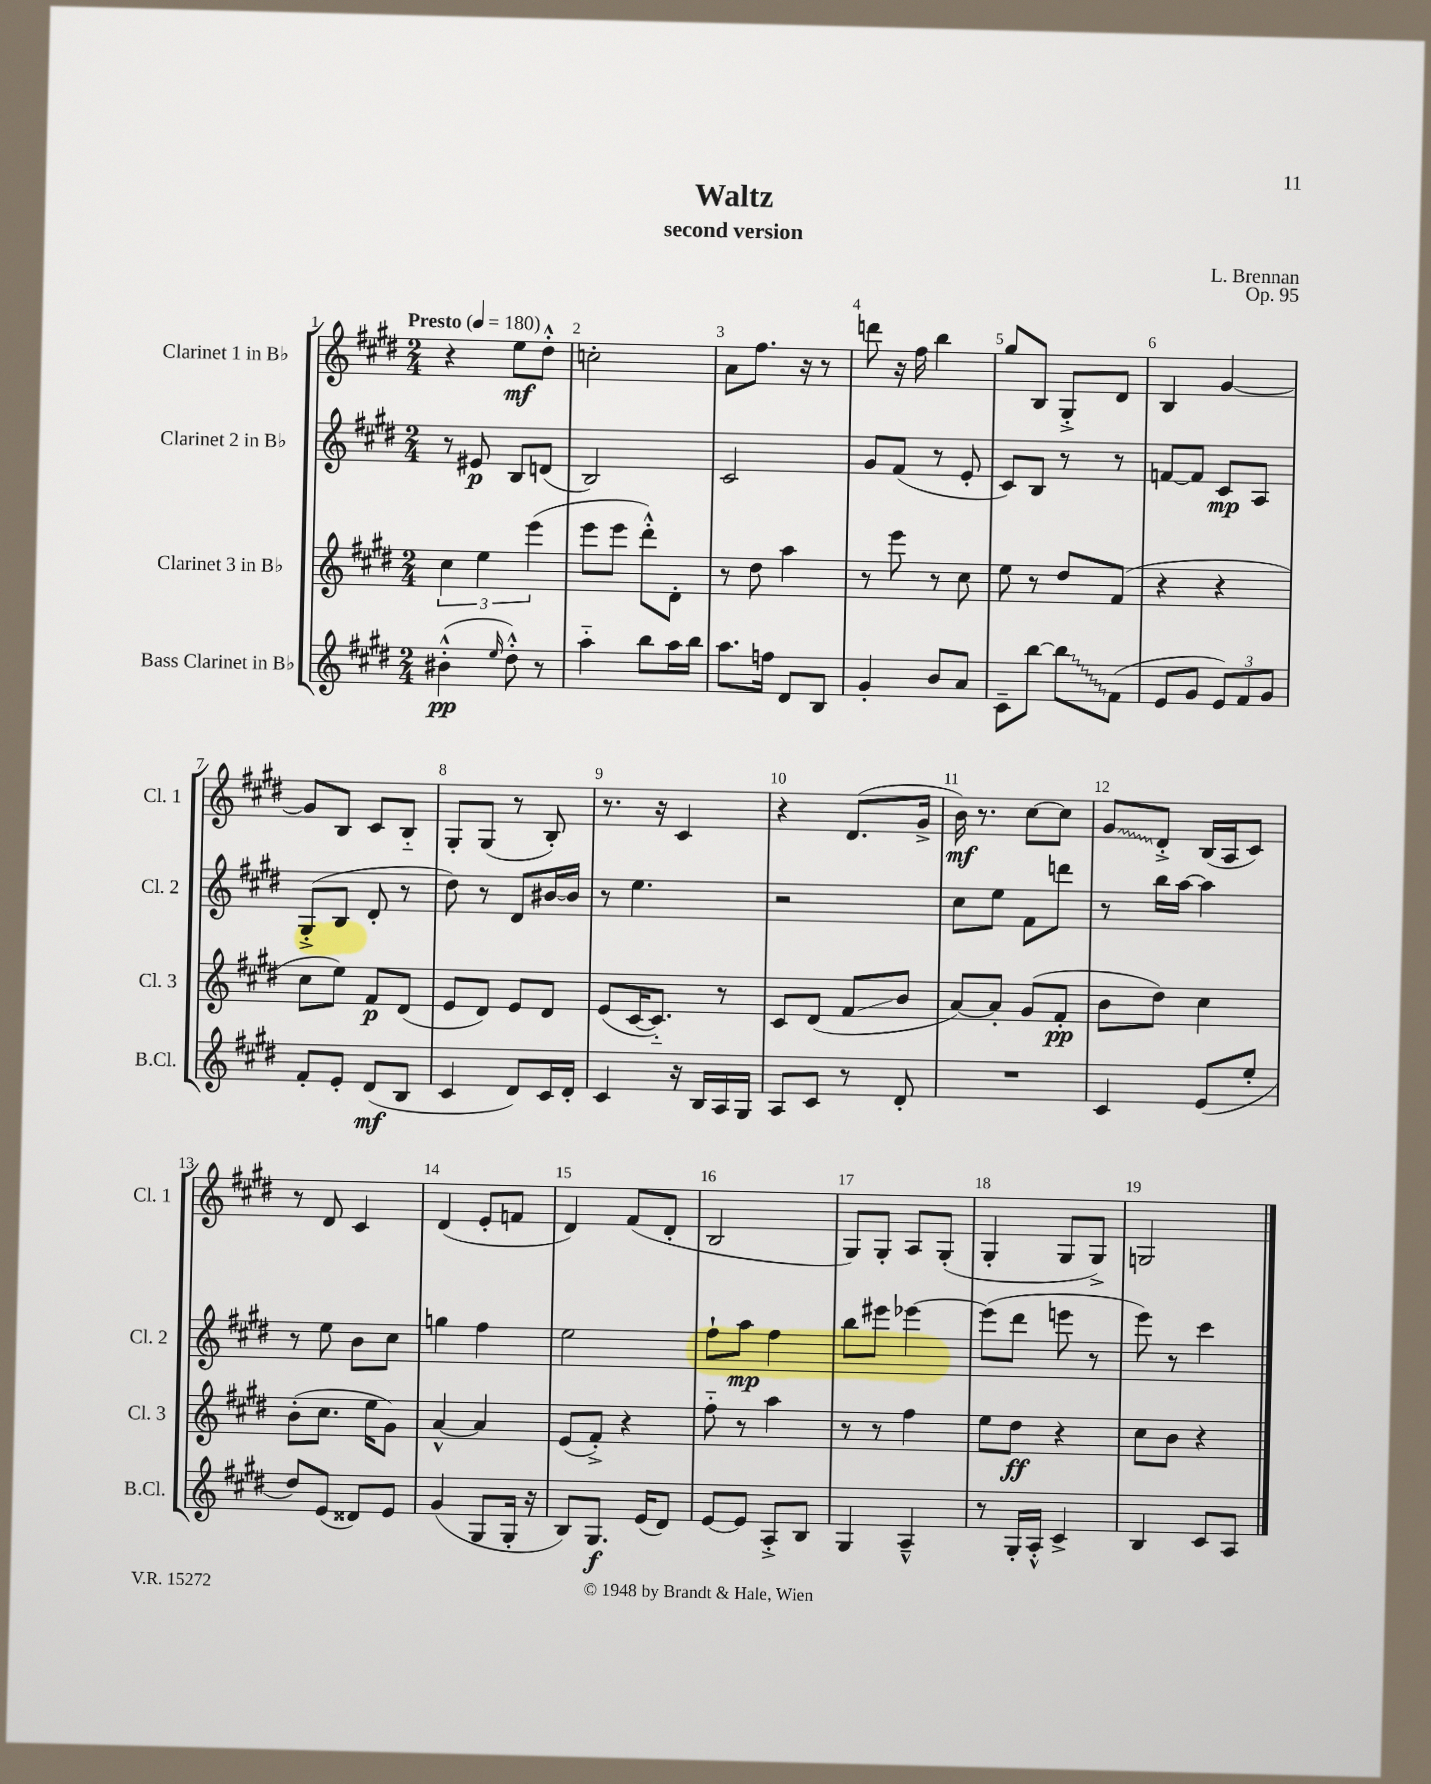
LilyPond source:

\header { title = "Waltz" composer = "L. Brennan" subtitle = "second version" opus = "Op. 95" }
<<
\new StaffGroup <<
\new Staff = "s0" \with { instrumentName = "Clarinet 1 in Bb" shortInstrumentName = "Cl. 1" } {
    \clef treble \key e \major \numericTimeSignature \time 2/4 \tempo "Presto" 4 = 180
    r4 e''8\mf dis''8-.-^ |
    c''2-. |
    a'8 fis''8. r16 r8 |
    d'''8 r16 fis''16 b''4 |
    gis''8 b8 gis8-.-> dis'8 |
    b4 gis'4~ |
    gis'8 b8 cis'8 b8-_ |
    gis8-. gis8( r8 b8-.) |
    r8. r16 cis'4 |
    r4 dis'8.( gis'16-> |
    b'16\mf) r8. cis''8~ cis''8 |
    \once \override Glissando.style = #'zigzag gis'8\glissando dis'8-.-> b16( a16 cis'8) |
    r8 dis'8 cis'4 |
    dis'4( e'8-. f'8 |
    dis'4) fis'8( dis'8-. |
    b2 |
    gis8) gis8-. a8 gis8-.( |
    gis4-. gis8 gis8->) |
    g2 \bar "|." |
}
\new Staff = "s1" \with { instrumentName = "Clarinet 2 in Bb" shortInstrumentName = "Cl. 2" } {
    \clef treble \key e \major \numericTimeSignature \time 2/4
    r8 eis'8\p b8 d'8( |
    b2) |
    cis'2 |
    gis'8 fis'8( r8 e'8-. |
    cis'8) b8 r8 r8 |
    f'8~ f'8 cis'8\mp a8 |
    gis8-.->( b8 dis'8-. r8 |
    dis''8) r8 dis'8 bis'16~ bis'16 |
    r8 e''4. |
    r2 |
    cis''8 e''8 fis'8 d'''8 |
    r8 b''16 a''16~ a''4 |
    r8 e''8 b'8 cis''8 |
    g''4 fis''4 |
    e''2 |
    fis''8-! a''8\mp fis''4 |
    b''8 eis'''8 ees'''4~ |
    ees'''8( dis'''8 e'''8 r8 |
    e'''8) r8 cis'''4 \bar "|." |
}
\new Staff = "s2" \with { instrumentName = "Clarinet 3 in Bb" shortInstrumentName = "Cl. 3" } {
    \clef treble \key e \major \numericTimeSignature \time 2/4
    \tuplet 3/2 { cis''4 e''4 e'''4( } |
    e'''8 e'''8 dis'''8-.-^) dis'8-. |
    r8 dis''8 a''4 |
    r8 e'''8 r8 cis''8 |
    e''8 r8 dis''8 fis'8( |
    r4 r4 |
    cis''8 e''8) fis'8\p dis'8( |
    e'8 dis'8) e'8 dis'8 |
    e'8( cis'16~ cis'8.-_) r8 |
    cis'8 dis'8( fis'8\glissando b'8 |
    a'8~) a'8-. gis'8( fis'8-.\pp |
    b'8 dis''8) cis''4 |
    b'8-.( cis''8. e''16 gis'8) |
    a'4~-^ a'4 |
    e'8( fis'8-.->) r4 |
    fis''8-_ r8 a''4 |
    r8 r8 fis''4 |
    e''8 dis''8\ff r4 |
    cis''8 b'8 r4 \bar "|." |
}
\new Staff = "s3" \with { instrumentName = "Bass Clarinet in Bb" shortInstrumentName = "B.Cl." } {
    \clef treble \key e \major \numericTimeSignature \time 2/4
    bis'4-.-^\pp( \grace { e''16 } dis''8-.-^) r8 |
    a''4-_ b''8 a''16 b''16 |
    a''8. f''16 dis'8 b8 |
    gis'4-. b'8 a'8 |
    cis'8-- b''8~ \once \override Glissando.style = #'zigzag b''8\glissando fis'8( |
    e'8 gis'8 \tuplet 3/2 { e'8) fis'8 gis'8 } |
    fis'8-. e'8-. dis'8\mf( b8 |
    cis'4 dis'8) cis'16 dis'16-. |
    cis'4 r16 b16 a16 gis16 |
    a8 cis'8 r8 dis'8-. |
    R2 |
    cis'4 e'8( e''8-. |
    dis''8) e'8( disis'8) e'8 |
    gis'4( gis8 gis16-. r16 |
    b8) gis8.\f e'16( dis'8) |
    e'8~ e'8 a8-.-> b8 |
    gis4 a4---^ |
    r8 gis16-. a16-.-^ cis'4-> |
    b4 cis'8 a8 \bar "|." |
}
>>
>>
\layout { \context { \Score \override BarNumber.break-visibility = ##(#f #t #t) barNumberVisibility = #all-bar-numbers-visible } }
